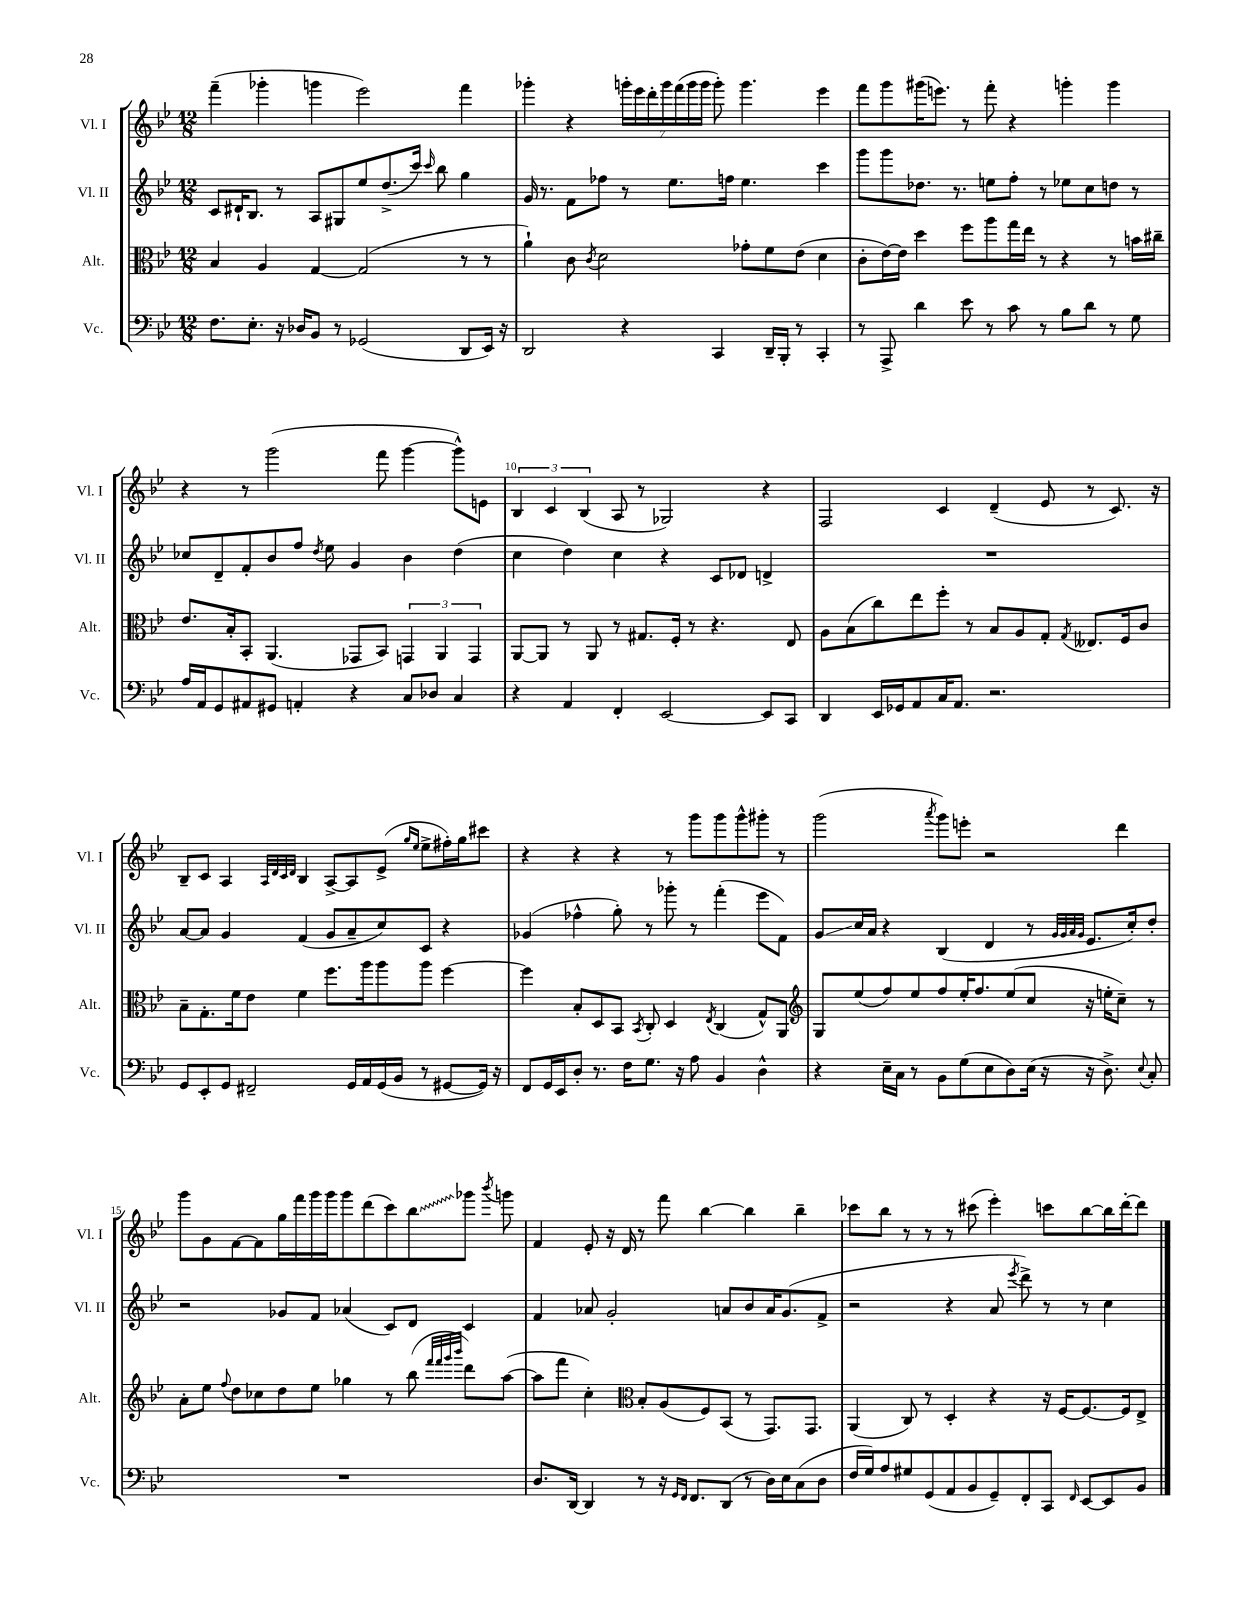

**kern	**kern	**kern	**kern
*staff4	*staff3	*staff2	*staff1
*clefF4	*clefC3	*clefG2	*clefG2
*k[b-e-]	*k[b-e-]	*k[b-e-]	*k[b-e-]
*M12/8	*M12/8	*M12/8	*M12/8
8.F	4B-	8c	(4fff~
.	.	16d#`	.
8.E-'	.	8.B-	.
.	4A	.	4ggg-'
16r	.	8r	.
16D-	.	.	.
8BB-	[4G	8A	4ggg
8r	.	8G#	.
(2GG-	(2G]	8ee-	2eee-)
.	.	(8.dd^	.
.	.	16ccc)	.
.	.	16qqccc	.
.	.	8bb-	.
8DD	8r	4gg	4fff
16EE-)	8r	.	.
16r	.	.	.
=	=	=	=
2DD	4a`)	16g	4ggg-'
.	.	8.r	.
.	8c	8f	4r
.	8qc	.	.
.	2d	8ff-	.
4r	.	8r	28ggg'
.	.	.	28eee-
.	.	.	28ddd'
.	.	.	28ggg
.	.	8.ee-	.
.	.	.	(28fff
.	.	.	28ggg
.	.	.	28ggg
4CC	.	.	8ggg')
.	.	16ff	.
.	8g-'	4.ee-	4.ggg
16DD~	8f	.	.
16BBB-'	.	.	.
8r	(8e-	.	.
4CC'	4d	4ccc	4eee-
=	=	=	=
8r	8c'	8ggg	8fff
8AAA^	[16e-)	8ggg	8ggg
.	16e-]	.	.
4d	4dd	8.dd-	(16ggg#
.	.	.	8.eee)
.	.	8.r	.
8e-	8ff	.	8r
8r	8aa	8ee	8fff'
8c	16gg	8ff'	4r
.	16ee-	.	.
8r	8r	8r	.
8B-	4r	8ee-	4ggg'
8d	.	8cc	.
8r	8r	8dd	4ggg
8G	16b	8r	.
.	16cc#~	.	.
=	=	=	=
16A	8.e-	8cc-	4r
16AA	.	.	.
8GG	.	8d~	.
.	16B-'	.	.
8AA#	8BB-'	8f'	8r
8GG#	(4.AA	8b-	(2ggg
4AA'	.	8ff	.
.	.	8qdd	.
.	.	8ee-	.
4r	8GG-	4g	.
.	8BB-)	.	8fff
8C	6GG	4b-	[4ggg
8D-	.	.	.
.	6AA	.	.
4C	.	(4dd	8ggg^^])
.	6GG	.	.
.	.	.	8e
=	=	=	=
4r	[8AA	4cc	6B-
.	8AA]	.	.
.	.	.	6c
4AA	8r	4dd)	.
.	.	.	(6B-
.	8AA	.	.
4FF'	8r	4cc	8A
.	8.G#	.	8r
[2EE-	.	4r	2G-)
.	16F'	.	.
.	8r	.	.
.	4.r	8c	.
.	.	8d-	.
8EE-]	.	4d^	4r
8CC	8E-	.	.
=	=	=	=
4DD	8A	1.r	2F
.	(8B-	.	.
16EE-	8cc)	.	.
16GG-	.	.	.
8AA	8ee-	.	.
16C	8ff'	.	4c
8.AA	.	.	.
.	8r	.	.
2.r	8B-	.	(4d~
.	8A	.	.
.	8G'	.	8e-
.	8qG	.	.
.	8.E--	.	8r
.	.	.	8.c)
.	16F	.	.
.	8c	.	.
.	.	.	16r
=	=	=	=
8GG	8B-~	[8a	8B-~
8EE-'	8.G'	8a]	8c
8GG	.	4g	4A
.	16f	.	.
2FF#~	8e-	.	.
.	.	.	32qqA
.	.	.	32qqd
.	.	.	32qqc
.	.	.	32qqd
.	4f	(4f	4B-
.	8.ff	8g	[8A^
16GG	.	8a~	8A]
16AA	16aa	.	.
(16GG	8aa	8cc)	(8e-^
16BB-	.	.	.
.	.	.	16qqgg
.	.	.	16qqee-
8r	8aa	8c	8ee-^
[8GG#	[4ff	4r	16ff#')
.	.	.	16gg
16GG#])	.	.	8ccc#
16r	.	.	.
=	=	=	=
8FF	4ff]	(4g-	4r
16GG	.	.	.
16EE-	.	.	.
8D'	8B-'	4ff-^^	4r
8.r	8D	.	.
.	8BB-	8gg')	4r
16F	.	.	.
.	8qBB-	.	.
8.G	8C'	8r	.
.	4D	8ggg-'	8r
16r	.	.	.
8A	.	8r	8ggg
.	8qE-	.	.
4BB-	(4C	(4fff'	8ggg
.	.	.	8ggg^^
4D^^	8G^^)	8eee-	8ggg#'
.	8AA	8f)	8r
=	=	=	=
*	*clefG2	*	*
4r	8G	8g	(2ggg
.	(8ee-	16cc	.
.	.	16a	.
16E-~	8ff)	4r	.
16C	.	.	.
8r	8ee-	.	.
.	.	.	8qaaa
8BB-	8ff	(4B-	8ggg)
(8G	16ee-'	.	8eee'
.	8.ff	.	.
8E-	.	4d	2r
8D)	(8ee-	.	.
(16E-	8cc	8r	.
16r	.	.	.
.	.	32qqg	.
.	.	32qqg	.
.	.	32qqa	.
.	.	32qqg	.
16r	16r	8.e-	.
8.D^)	16ee'	.	.
.	8cc~)	.	4ddd
.	.	16cc')	.
8qqE-	.	.	.
8C'	8r	8dd'	.
=	=	=	=
1.r	8a'	2r	8ggg
.	8ee-	.	8g
.	8qqff	.	.
.	8dd	.	[8f
.	8cc-	.	8f]
.	8dd	8g-	16gg
.	.	.	16fff
.	8ee-	8f	16ggg
.	.	.	16ggg
.	4gg-	(4a-	8ggg
.	.	.	(8ddd
.	8r	8c)	8ccc)
.	(8bb-	8d	8bb-
.	32qqfff	.	.
.	32qqfff	.	.
.	32qqggg	.	.
.	32qqbbb-	.	.
.	8ddd)	4c	8ggg-
.	.	.	8qbbb-
.	([8aa	.	8ggg
=	=	=	=
8.D	8aa]	4f	4f
.	8fff	.	.
[16DD	.	.	.
4DD]	4cc')	8a-	8e-'
.	.	2g'	16r
.	.	.	16d
*	*clefC3	*	*
8r	8B-'	.	8r
16r	(8A	.	8fff
16qqGG	.	.	.
16qqFF	.	.	.
8.FF	.	.	.
.	8F)	.	[4bb-
(8DD	(8BB-	8a	.
8r	8r	8b-	4bb-]
16D)	8.GG)	16a	.
16E-	.	(8.g	.
(8C	.	.	4bb-~
.	8.GG	.	.
8D	.	8f^	.
=	=	=	=
16F	(4AA	2r	8ccc-
16G)	.	.	.
8A	.	.	8bb-
8G#	8C)	.	8r
(8GG	8r	.	8r
8AA	4D'	4r	8r
8BB-	.	.	(8ccc#
8GG~)	4r	8a	4eee-')
.	.	8qeee-	.
8FF'	.	8ddd^)	.
8CC	16r	8r	8ccc
.	[16F	.	.
16qqFF	.	.	.
[8EE-	8.F_	8r	[8bb-
8EE-]	.	4cc	16bb-]
.	16F]	.	[16ddd'
8BB-	8E-^	.	8ddd]
==	==	==	==
*-	*-	*-	*-
